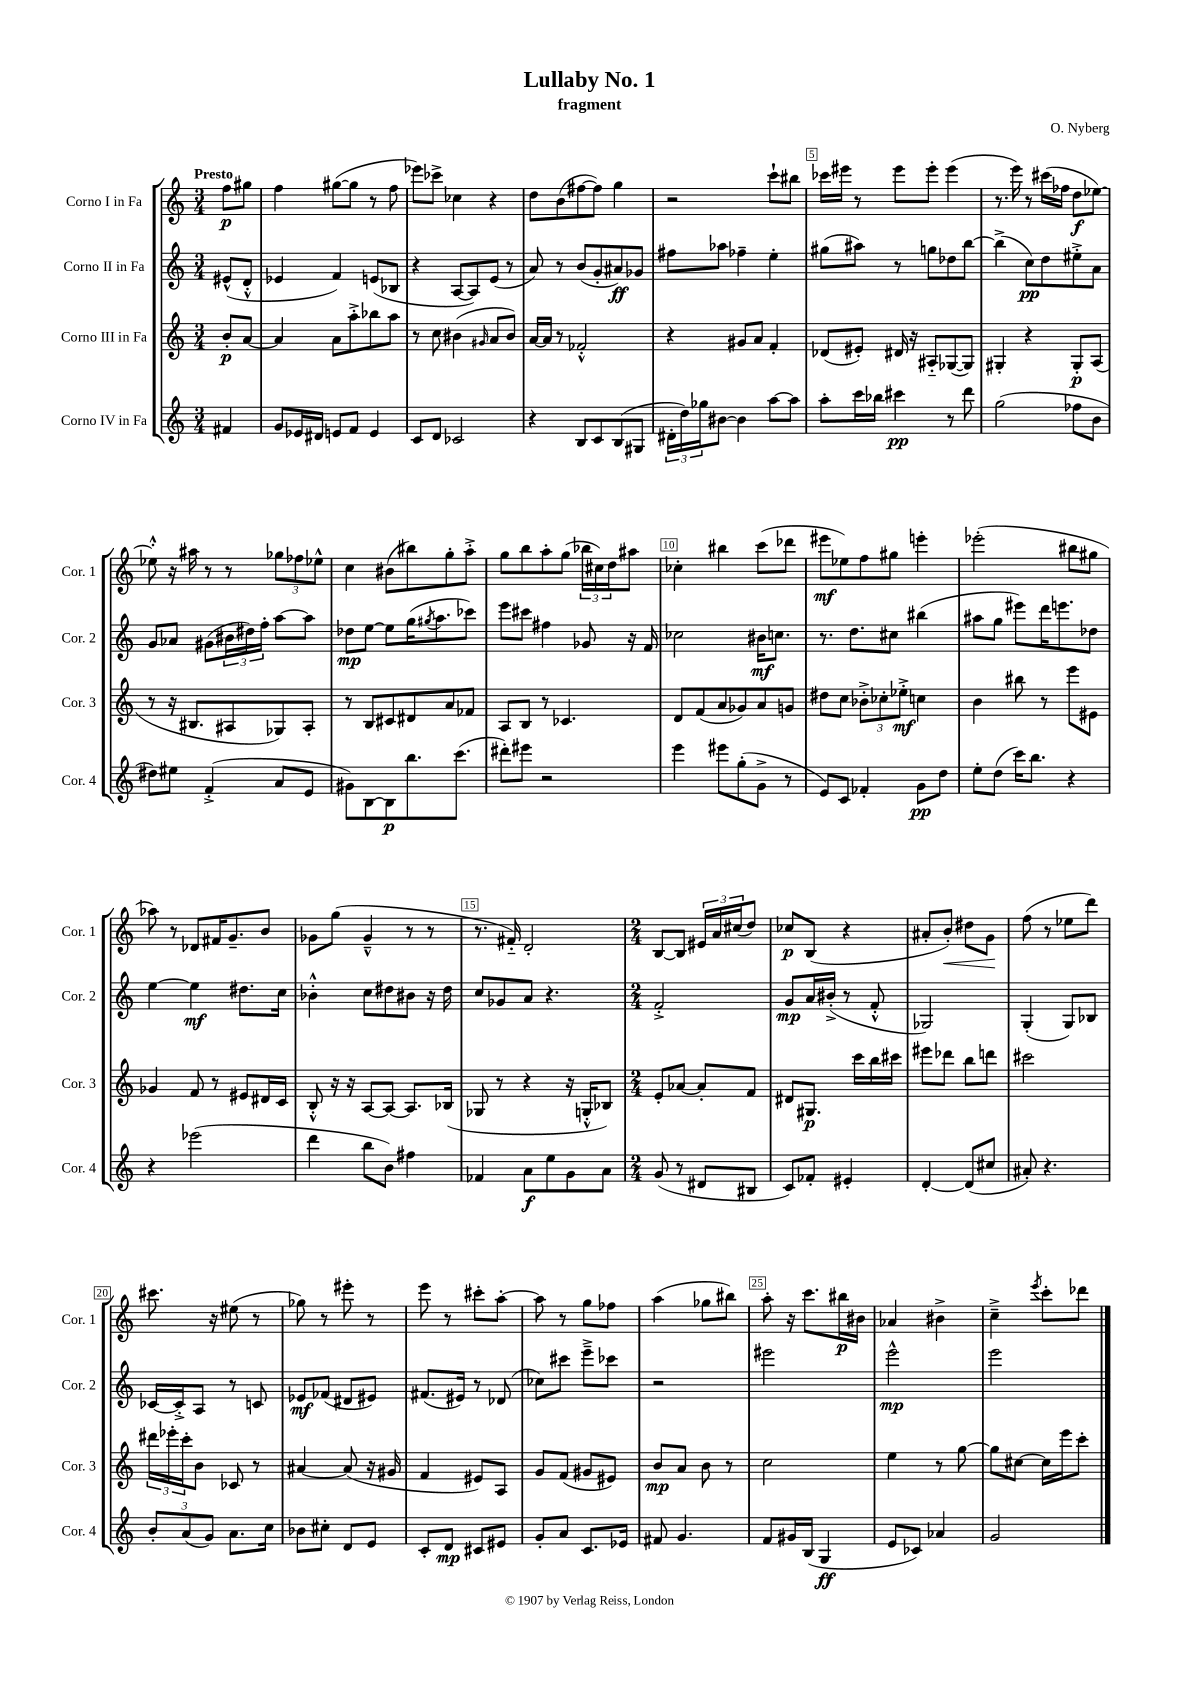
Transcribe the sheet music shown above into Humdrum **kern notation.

**kern	**kern	**kern	**kern
*staff4	*staff3	*staff2	*staff1
*clefG2	*clefG2	*clefG2	*clefG2
*k[]	*k[]	*k[]	*k[]
*M3/4	*M3/4	*M3/4	*M3/4
4f#	8b'	(8e#^^	8ff
.	[8a	8d'^^	8gg#
=	=	=	=
8g	4a]	4e-	4ff
16e-	.	.	.
16d#	.	.	.
8e	8a	4f)	([8gg#
8f	8aa'^	.	8gg#]
4e	8bb-	(8e	8r
.	8aa	8B-	8ff
=	=	=	=
8c	8r	4r	8eee-)
8d	8cc	.	8ccc-^
2c-	(4b#	[8A	4cc-
.	.	8A])	.
.	16qqg#	.	.
.	8a	(8e	4r
.	8b#)	8r	.
=	=	=	=
4r	[16a	8a)	8dd
.	16a]	.	.
.	8r	8r	(8b
8B	2f-'^^	(8b	[8ff#
8c	.	8g'	8ff#])
(8B	.	8a#)	4gg
8G#	.	8g-	.
=	=	=	=
24d#'	4r	8ff#	2r
24dd)	.	.	.
24gg-	.	.	.
[8b#	.	8aa-	.
4b#]	8g#	4ff-~	.
.	8a	.	.
[8aa	4f'	4ee'	8ccc`
8aa]	.	.	8bb#
=	=	=	=
8aa'	(8d-	(8gg#	16ccc-
.	.	.	16eee#
16ccc	8e#')	8aa#)	8r
16bb-	.	.	.
4ccc#	16d#	8r	8eee#
.	16r	.	.
.	8A#'~	8gg	8eee#'
8r	([8G-	8dd-	(4eee#
8ddd	8G-])	[8bb	.
=	=	=	=
(2gg	4G#'	(4bb^]	8.r
.	.	.	16eee)
.	4r	8cc)	8r
.	.	8dd	(16ccc#
.	.	.	16ff-
8ff-	8G#'	8ee#'^	8dd
8b	(8A	8a	[8ee-)
=	=	=	=
8dd#)	8r	8g	8ee-'^^]
8ee#	16r	8a-	16r
.	8.B#	.	16aa#
(4f'^	.	(8g#	8r
.	8A#	24b#	8r
.	.	24dd#)	.
.	.	24ff'	.
8a	8G-)	[8aa	12gg-
.	.	.	12ff-
8e	8A#'	8aa]	.
.	.	.	12ee-^^
=	=	=	=
8g#)	8r	8dd-	4cc
[8B	8B	[8ee	.
8B]	8c#	8ee]	(8b#
8.bb	8d#	(16gg	8bb#)
.	.	8qgg#	.
.	.	8.aa	.
.	8a	.	8gg'
(8.ccc	.	.	.
.	8f-	8ccc-)	8aa'^
=	=	=	=
8ddd#')	8A	8eee	8gg
8eee#	8B	8ccc#	8bb
2r	8r	4ff#	8aa'
.	4.c-	.	(8gg
.	.	8g-	24bb-
.	.	.	24cc#)
.	.	.	24dd
.	.	16r	8aa#
.	.	16f	.
=	=	=	=
4eee	8d	2cc-	4cc-'
.	(8f	.	.
8eee#	8a	.	4bb#
(8gg'	8g-)	.	.
8g^	8a	16b#	(8ccc
.	.	8.cc	.
8r	8g	.	8ddd-
=	=	=	=
8e)	8dd#	8.r	8eee#
8c	8cc	.	8ee-)
.	.	8.dd	.
4f-'	12b-'^	.	8ff
.	12cc-'	.	.
.	.	8cc#	8gg#
.	12ee-'^	.	.
8g	4cc	(4bb#	4eee'
8dd	.	.	.
=	=	=	=
8ee'	4b	8aa#	(2eee-'
(8dd	.	8gg	.
16ccc)	8bb#	8eee#)	.
8.bb	.	.	.
.	8r	16ddd	.
.	.	8.eee	.
4r	8eee	.	8bb#
.	8e#	8dd-	8gg#
=	=	=	=
4r	4g-	[4ee	8aa-)
.	.	.	8r
(2eee-	8f	4ee]	8d-
.	8r	.	16f#
.	.	.	8.g~
.	8e#	8.dd#	.
.	16d#	.	8b
.	16c	16cc	.
=	=	=	=
4ddd	8B'^^	4b-'^^	8g-
.	16r	.	(8gg
.	16r	.	.
8bb	[8A	8cc	4g-~^^
8b)	8A_	8dd#	.
4ff#	8.A]	8b#	8r
.	.	16r	8r
.	(16B-	16dd#	.
=	=	=	=
4f-	8G-	8cc	8.r
.	8r	8g-	.
.	.	.	16f#'~)
8a	4r	8a	2d'
8ee	.	4.r	.
8g	16r	.	.
.	16G'^^	.	.
8a	8B-)	.	.
=	=	=	=
*M2/4	*M2/4	*M2/4	*M2/4
(8g	8e'	2f'^	[8B
8r	[8a-	.	8B]
8d#	8a-']	.	24e#
.	.	.	24a
.	.	.	(24cc#
8B#	8f	.	8dd)
=	=	=	=
8c)	8d#	8g	8cc-
8f-'	8.G#	16a	(8B
.	.	(16b#'^	.
4e#'	.	8r	4r
.	16ccc	.	.
.	16bb	8f'^^	.
.	16ccc#	.	.
=	=	=	=
[4d'	8eee#	2G-)	8a#'
.	8ddd-	.	8b')
(8d]	8bb	.	8dd#
8cc#	8ddd	.	8g
=	=	=	=
8a#')	2ccc#	(4G'	(8ff
4.r	.	.	8r
.	.	8G)	8ee-
.	.	8B-	8ddd)
=	=	=	=
12b'	24ddd#	[16c-	8.ccc#
.	24eee-'	.	.
.	.	16c-'^]	.
(12a	24ccc'	.	.
.	8b	8A	.
12g)	.	.	.
.	.	.	16r
8.a	8c-	8r	(8ee#
.	8r	8c	8r
16cc	.	.	.
=	=	=	=
8b-	[4a#	8e-	8gg-)
8cc#'	.	(8f-	8r
8d	(8a#]	8d#	8eee#'
8e	16r	8e#)	8r
.	16g#	.	.
=	=	=	=
8c'	4f	(8.f#	8eee
8d	.	.	8r
.	.	16e#)	.
8c#	8e#)	8r	8ccc#'
8e#	8A	(8d-	[8aa'
=	=	=	=
8g'	8g	8cc-)	8aa]
8a	(8f	8ccc#	8r
8.c	8g#	8eee~^	8gg
.	8e#)	8ccc-	8ff-
16e-	.	.	.
=	=	=	=
8f#	8b	2r	(4aa
4.g	8a	.	.
.	8b	.	8gg-
.	8r	.	8bb#)
=	=	=	=
8f	2cc	2eee#	8aa'
16g#	.	.	16r
(16B	.	.	8.ccc
4G	.	.	.
.	.	.	16bb#
.	.	.	16b#
=	=	=	=
8e	4ee	2eee^^	4a-
8c-)	.	.	.
4a-	8r	.	4b#^
.	[8gg	.	.
=	=	=	=
2g	8gg]	2eee	4cc~^
.	[8cc#	.	.
.	.	.	8qeee
.	16cc#]	.	8ccc'
.	16eee	.	.
.	8ccc'	.	8ddd-
==	==	==	==
*-	*-	*-	*-
